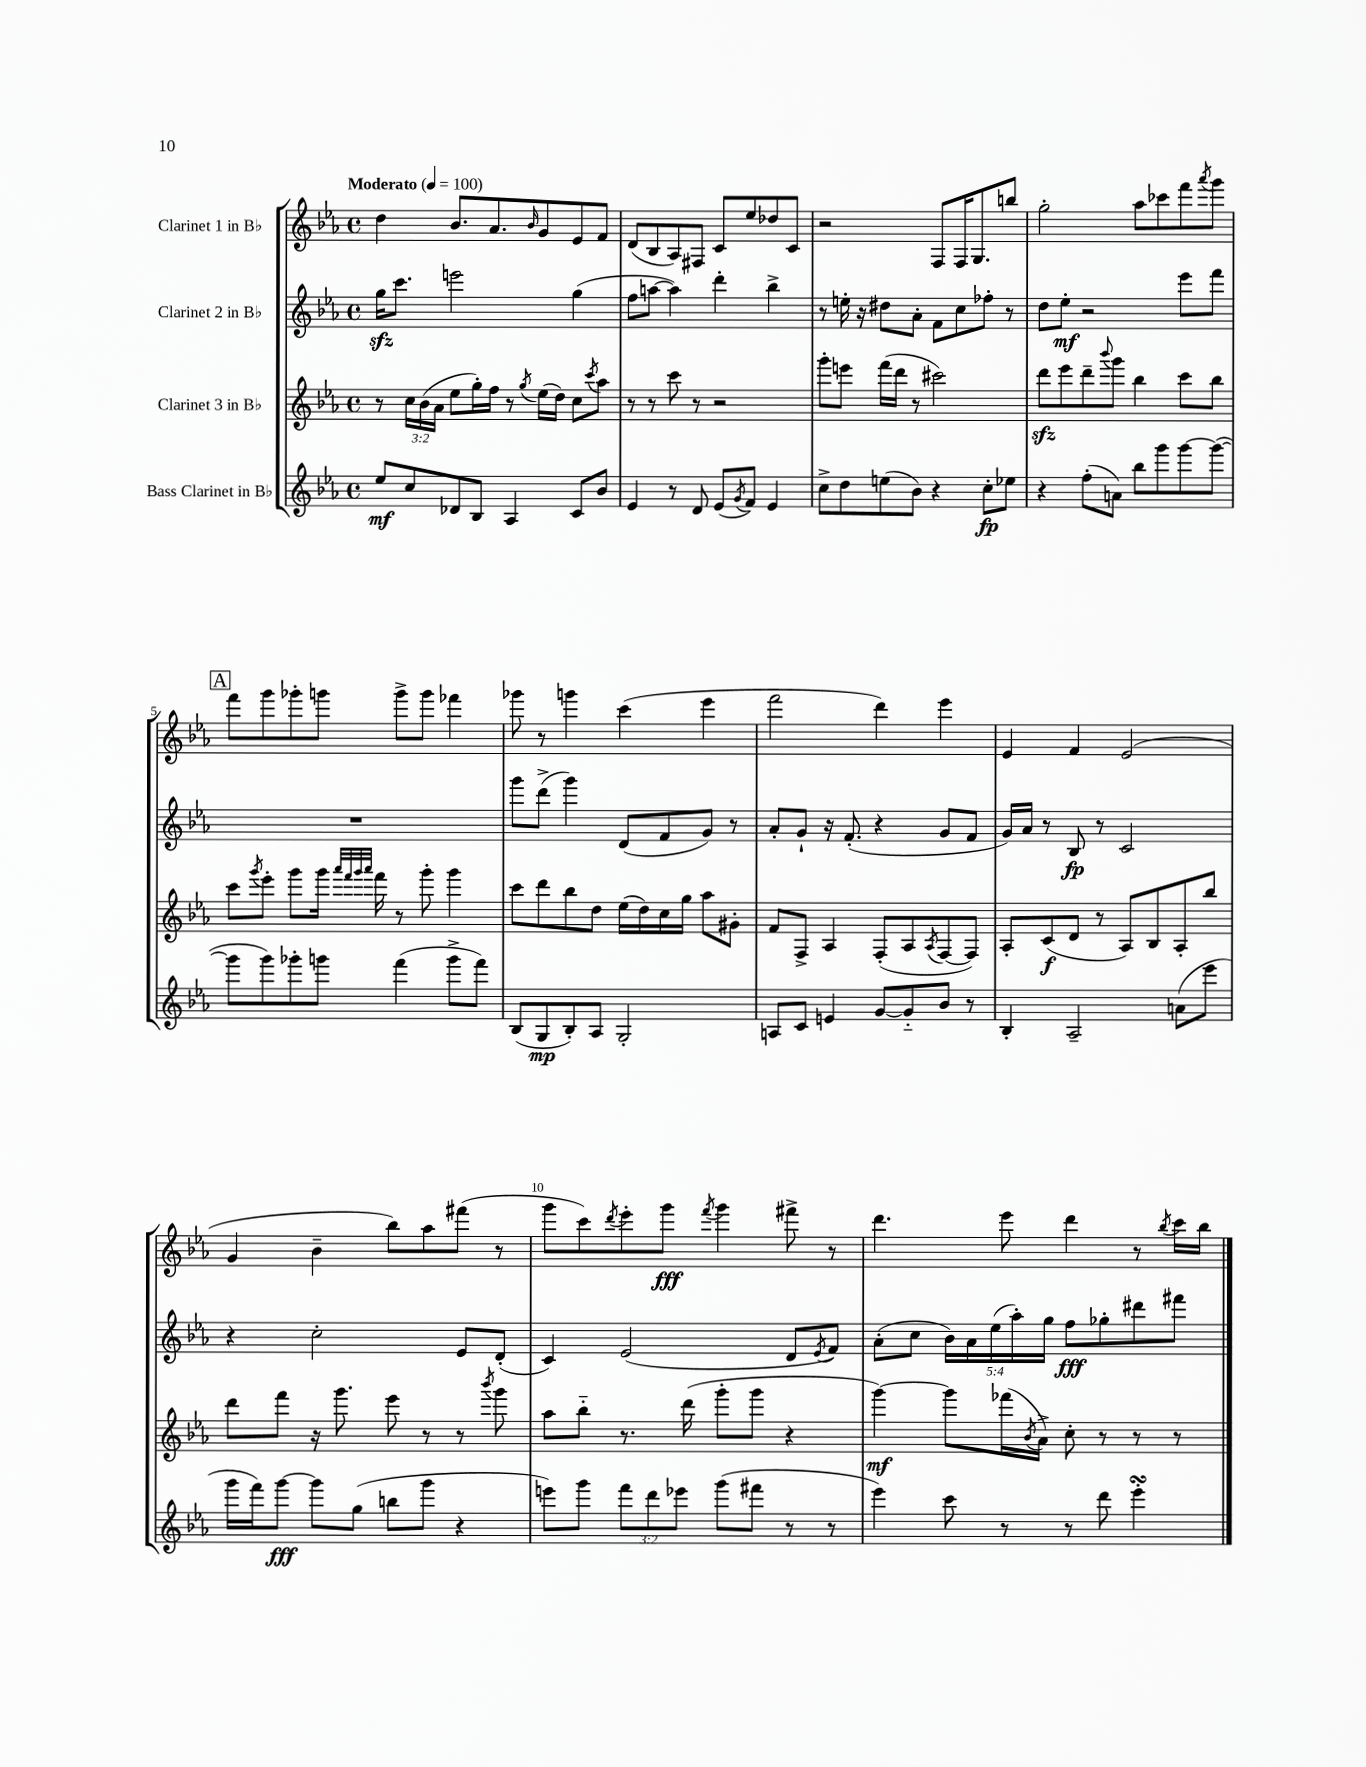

**kern	**kern	**kern	**kern
*staff4	*staff3	*staff2	*staff1
*clefG2	*clefG2	*clefG2	*clefG2
*k[b-e-a-]	*k[b-e-a-]	*k[b-e-a-]	*k[b-e-a-]
*M4/4	*M4/4	*M4/4	*M4/4
*met(c)	*met(c)	*met(c)	*met(c)
*MM100	*MM100	*MM100	*MM100
8ee-/L	8r	16gg\LK	4dd\
.	.	8.ccc\J	.
8cc/	24cc\LL	.	.
.	(24b-\	.	.
.	24a-\JJ	.	.
8d-/	8ee-\L	2eee\	8.b-/L
8B-/J	16gg'\L)	.	.
.	16ff\JJ	.	8.a-/
4A-/	8r	.	.
.	8qgg/	.	16qqb-/
.	(16ee-\LL	.	8g/
.	16dd\JJ)	.	.
8c/L	8cc\L	(4gg\	8e-/
.	8qccc/	.	.
8b-/J	8aa-\J	.	8f/J
=	=	=	=
4e-/	8r	8ff\L	(8d/L
.	8r	[8aa\J	8B-/
8r	8ccc\	4aa\])	8A-/)
8d/	8r	.	8F#/J
(8e-/L	2r	4ddd'\	8c/L
8qg/	.	.	.
8f/J)	.	.	8ee-/
4e-/	.	4bb-^\	8dd-/
.	.	.	8c/J
=	=	=	=
8cc^\L	8ggg'\L	8r	2r
8dd\	8eee\J	16ee'\	.
.	.	16r	.
(8ee\	(16fff\LL	8dd#\L	.
.	16ddd\JJ	.	.
8b-\J)	8r	8a-'\J	.
4r	2ccc#\)	8f\L	8F/L
.	.	8cc\	16F/K
.	.	.	8.G/
8cc'\L	.	8ff-'\J	.
8ee-\J	.	8r	8bb/J
=	=	=	=
4r	8ddd\L	8dd\L	2gg'\
.	8eee-\	8ee-'\J	.
(8ff'\L	8ddd~\	2r	.
.	8qqbbb-/	.	.
8a\J)	8ggg\J	.	.
8bb-\L	4bb-\	.	8aa-\L
8ggg\	.	.	8ccc-\
[8ggg\	8ccc\L	8eee-\L	8fff\
.	.	.	8qaaa-/
(8ggg\_J	8bb-\J	8fff\J	8ggg\J
=	=	=	=
8ggg\]L	8ccc\L	1r	8fff\L
.	8qggg/	.	.
8ggg\)	8eee-'\J	.	8ggg\
8ggg-'\	8ggg\L	.	8ggg-'\
8ggg\J	16ggg\Jk	.	8ggg\J
.	32qqaaa-/LLL	.	.
.	32qqfff/	.	.
.	32qqggg/	.	.
.	32qqaaa-/JJJ	.	.
.	16fff\	.	.
(4fff\	8r	.	8ggg^\L
.	8ggg'\	.	8ggg\J
8ggg^\L	4ggg\	.	4fff-\
8fff\J)	.	.	.
=	=	=	=
(8B-/L	8ccc\L	8ggg\L	8ggg-\
8G/	8ddd\	(8ddd^\J	8r
8B-'/)	8bb-\	4ggg\)	4ggg\
8A-/J	8dd\J	.	.
2G'/	(16ee-\LL	(8d/L	(4ccc\
.	16dd\)	.	.
.	16cc\	8f/	.
.	16gg\JJ	.	.
.	8aa-\L	8g/J)	4eee-\
.	8g#'\J	8r	.
=	=	=	=
8A/L	8f/L	8a-'/L	2fff\
8c/J	8F^/J	8g`/J	.
4e/	4A-/	16r	.
.	.	(8.f'/	.
[8g/L	(8F'/L	4r	4ddd\)
8g'~/]	8A-/	.	.
.	8qA-/	.	.
8b-/J	[8F/	8g/L	4eee-\
8r	8F/]J)	8f/J	.
=	=	=	=
4B-'/	8A-'/L	16g/LL)	4e-/
.	.	16a-/JJ	.
.	(8c/	8r	.
2A-~/	8d/J	8B-/	4f/
.	8r	8r	.
.	8A-/L)	2c/	(2e-/
.	8B-/	.	.
(8a\L	8A-'/	.	.
8eee-\J	8bb-/J	.	.
=	=	=	=
16ggg\LL	8ddd\L	4r	4g/
16fff\J)	.	.	.
[8ggg\J	8fff\J	.	.
8ggg\]L	16r	2cc'\	4b-~\
.	8.ggg\	.	.
(8gg\J	.	.	.
8bb\L	8eee-\	.	8bb-\L)
8ggg\J	8r	.	8aa-\
4r	8r	8e-/L	(8fff#\J
.	8qbbb-/	.	.
.	8ggg\	(8d'/J	8r
=	=	=	=
8eee\L)	8aa-\L	4c/)	8ggg\L
8ggg\J	8bb-'~\J	.	8ccc\)
.	.	.	8qddd/
12fff\L	8.r	(2e-/	8eee-'\
12ddd\	.	.	.
.	.	.	8ggg\J
12eee-\J	.	.	.
.	(16ddd\	.	.
.	.	.	8qfff/
(8ggg\L	8ggg'\L	.	4ggg\
8fff#\J	8ggg\J	.	.
8r	4r	8d/L	8fff#^\
.	.	8qe-/	.
8r	.	8f/J)	8r
=	=	=	=
4eee-\)	[4ggg\)	(8a-'\L	4.ddd\
.	.	8cc\J	.
8ccc\	8ggg\]L	20b-\LL)	.
.	.	20a-\	.
.	.	(20ee-\	.
8r	(16fff-\L	.	8eee-\
.	.	20aa-'\)	.
.	8qb-/	.	.
.	16a-^\JJ)	.	.
.	.	20gg\JJ	.
8r	8cc'\	8ff\L	4ddd\
8ddd\	8r	8gg-'\	.
4eee-'\	8r	8ddd#\	8r
.	.	.	8qbb-/
.	8r	8fff#\J	16ccc\LL
.	.	.	16bb-\JJ
==	==	==	==
*-	*-	*-	*-
